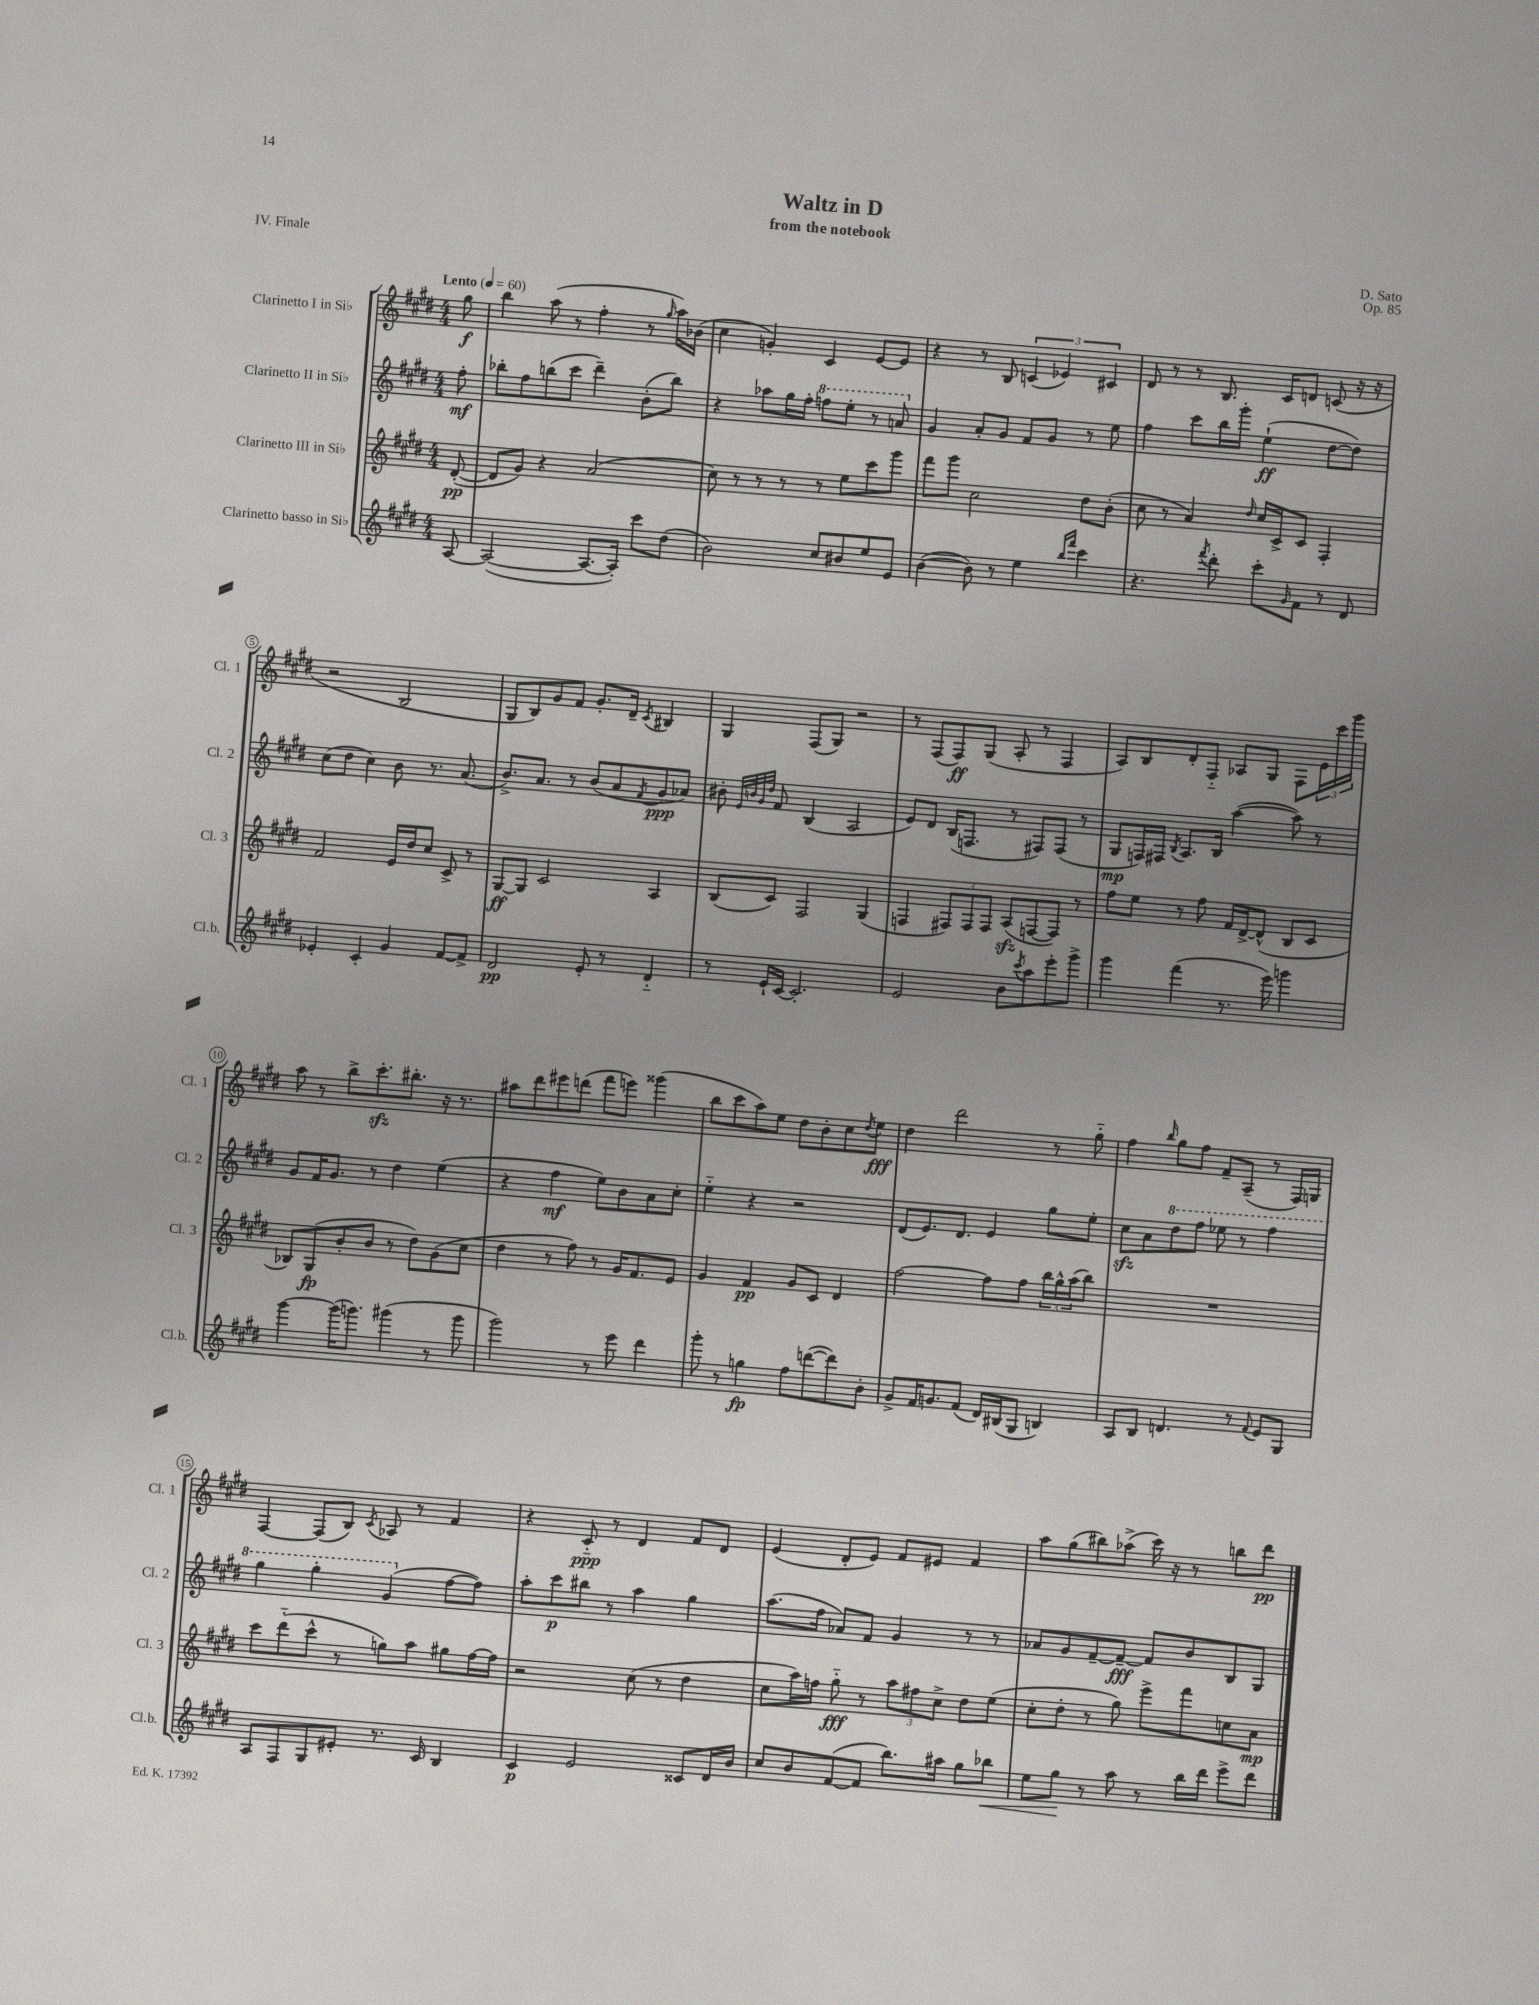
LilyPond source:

\header { title = "Waltz in D" composer = "D. Sato" subtitle = "from the notebook" opus = "Op. 85" piece = "IV. Finale" }
<<
\new StaffGroup <<
\new Staff = "s0" \with { instrumentName = "Clarinetto I in Sib" shortInstrumentName = "Cl. 1" } {
    \clef treble \key e \major \numericTimeSignature \time 4/4 \partial 8 \tempo "Lento" 4 = 60
    gis''8\f |
    b''4 a''8( r8 fis''4-. r8 \grace { gis''16 } a''16) bes'16( |
    cis''4 g'4-.) cis'4 e'8~ e'8 |
    r4 r8 b8 \tuplet 3/2 { c'4( ees'4) cis'4 } |
    dis'8 r8 r8 b8. cis'16 d'8 c'8( r16 r16 |
    r2 b2 |
    gis8 b8) gis'8 fis'8 gis'8.-. dis'16-- \acciaccatura { cis'8 } bis4 |
    gis4 fis8( gis8) r2 |
    r8 fis8( fis8\ff) gis8( a8-. r8 fis4 |
    a8) b8 dis'8-. fis8-_ aes8 gis8 fis8 \tuplet 3/2 { e'16 cis'''16 gis'''16 } |
    a''8 r8 b''8-> cis'''8.-.\sfz bis''8.-. r16 r8. |
    ais''8 dis'''8 eis'''8 d'''8( fis'''8 e'''8) gisis'''4( |
    b''8 cis'''8 a''8) e''8 dis''8 b'8-. cis''8 \acciaccatura { dis''8 } e''8\fff |
    dis''4 dis'''2 r8 gis''8-_ |
    fis''4 \grace { b''16 } gis''8 fis''8 fis'8-- a8--( r8 fis16) g16 |
    fis4~ fis8( b8) \acciaccatura { cis'8 } aes8 r8 fis'4 |
    r4 cis'8-_\ppp r8 dis'4 fis'8 dis'8 |
    e'4( dis'8-. e'8) fis'8 eis'8 fis'4 |
    a''8 gis''8( bis''8) aes''8->( cis'''16) r16 r8 b''8 dis'''8\pp \bar "|." |
}
\new Staff = "s1" \with { instrumentName = "Clarinetto II in Sib" shortInstrumentName = "Cl. 2" } {
    \clef treble \key e \major \numericTimeSignature \time 4/4 \partial 8
    fis''8-.\mf |
    bes''8-. fis''8 b''8( cis'''8 dis'''4--) b'8-.( b''8) |
    r4 aes''8 gis''16 fis''16-. \ottava #1 f'''8 e'''8-. r8 a''8 \ottava #0 |
    gis'4 a'8-. gis'8 fis'8 gis'8 r8 e''8 |
    fis''4 cis'''8 b''16 gis'''16-. e''4-!\ff( dis''8~ dis''8) |
    cis''8( dis''8 cis''4) b'8 r8. a'8.( |
    b'8.->) a'8. r8 b'8( a'8 \acciaccatura { fis'8 } gis'8\ppp aes'8) |
    bis'8-. \grace { e'32 b'32 gis'32 dis''32 } fis'8 b4( a2 |
    e'8) dis'8 b16( f8. r8 fis8) fis8( r8 |
    gis8\mp f16) fis16 \acciaccatura { b8 } a8. b16 a''4~( a''8) r8 |
    gis'8 fis'16 gis'8. r8 dis''4 e''4( |
    r4 fis''4\mf e''8) b'8 a'8 cis''8-. |
    e''4-_ r4 r2 |
    dis'8( e'8.) dis'8. e'4 gis''8 e''8-. |
    cis''8\sfz a'8 \ottava #1 dis'''8 fis'''8 ees'''8 r8 fis'''4 |
    gis'''4 gis'''4-. gis''4( \ottava #0 fis''8~ fis''8) |
    a''8-. cis'''8\p bis''8 r8 a''4 gis''4 |
    a''8.( fis''16 aes'8) fis'8 gis'4 r8 r8 |
    aes'8 gis'8 fis'8~-- fis'8~--\fff fis'8 b'8 b8 gis8 \bar "|." |
}
\new Staff = "s2" \with { instrumentName = "Clarinetto III in Sib" shortInstrumentName = "Cl. 3" } {
    \clef treble \key e \major \numericTimeSignature \time 4/4 \partial 8
    dis'8~-.\pp( |
    dis'8 gis'8) r4 a'2( |
    cis''8) r8 r8 r8 r8 e''8 cis'''8 gis'''8 |
    fis'''8 gis'''8 cis''2 dis''8 b'8-.( |
    cis''8 r8 a'4) \grace { dis''16 } cis''16 cis'16-> cis'8 fis4-. |
    fis'2 e'16 dis''16 cis''8 cis'8-> r8 |
    gis8~\ff gis8 cis'2 a4 |
    b8( cis'8) fis2 gis4( |
    f4 \tuplet 3/2 { fis8) fis8 fis8 } a8\sfz( f8~ f8) r8 |
    fis''8 e''8 r8 fis''8 fis'16 dis'16~-> dis'8-^( b8 cis'8 |
    bes8) gis8\fp( b'8-. b'8 r8 dis''8) gis'8( cis''8 |
    dis''4 r8 fis''8) r8 gis'16 fis'8. e'8 |
    gis'4 fis'4\pp gis'8 cis'8 dis'4 |
    fis''2~ fis''8 fis''8 \tuplet 3/2 { b''16 gis''16-^ a''16( } b''8) |
    R1 |
    cis'''8 dis'''8-_( cis'''8-^ r8 g''8) a''8 gis''8 fis''16~ fis''16 |
    r2 cis''8( r8 dis''4 |
    cis''8 a''16) f''16 gis''8-_\fff r8 \tuplet 3/2 { a''8 fis''8 cis''8-> } dis''8 e''8( |
    cis''8-. dis''8-. r8 gis''8) e'''8-> fis'''8 c''8 a'8\mp \bar "|." |
}
\new Staff = "s3" \with { instrumentName = "Clarinetto basso in Sib" shortInstrumentName = "Cl.b." } {
    \clef treble \key e \major \numericTimeSignature \time 4/4 \partial 8
    a8~ |
    a2~( a8.~ a16-.) cis'''8 dis''8( |
    b'2) cis''8 bis'8 e''8 e'8 |
    b'4~( b'8) r8 e''4 \grace { b''16 fis'''16 } cis'''4 |
    r4. \acciaccatura { fis'''8 } dis'''8-. cis'''8-. \grace { gis'16 } fis'8 r8 dis'8 |
    ees'4-. cis'4-. gis'4 fis'8~ fis'8-> |
    dis'2\pp e'8-. r8 dis'4-_ |
    r8 e'16-! cis'16~ cis'2.-. |
    e'2 b'8 \acciaccatura { cis'''8 } a''8 e'''8-. gis'''8-> |
    gis'''4 fis'''4( r8. e'''16) g'''4 |
    gis'''4~ gis'''16( g'''8.) gis'''4( r8 gis'''8 |
    gis'''2) r8 e'''8 dis'''4 |
    gis'''8-. r8 g''4\fp fis''8 d'''8~( d'''8) b'8-. |
    gis'8-> fis'16 g'8. fis'8( dis'16) bis16( gis8 b4) |
    a8 b8 d'4. r8 \appoggiatura { fis'8 } e'8 gis8 |
    a8 fis8 gis8 eis'8-. r8. cis'16 b4 |
    cis'4\p e'2 cisis'8 dis'16 b'16 |
    cis''8 b'8 fis'8~( fis'8 b''8.) ais''16 gis''8 bes''8\< |
    e''8 gis''8\! r8 a''8 r8 b''16 dis'''16 e'''8-> dis'''8 \bar "|." |
}
>>
>>
\layout { \context { \Score \override BarNumber.stencil = #(make-stencil-circler 0.1 0.3 ly:text-interface::print) } }
